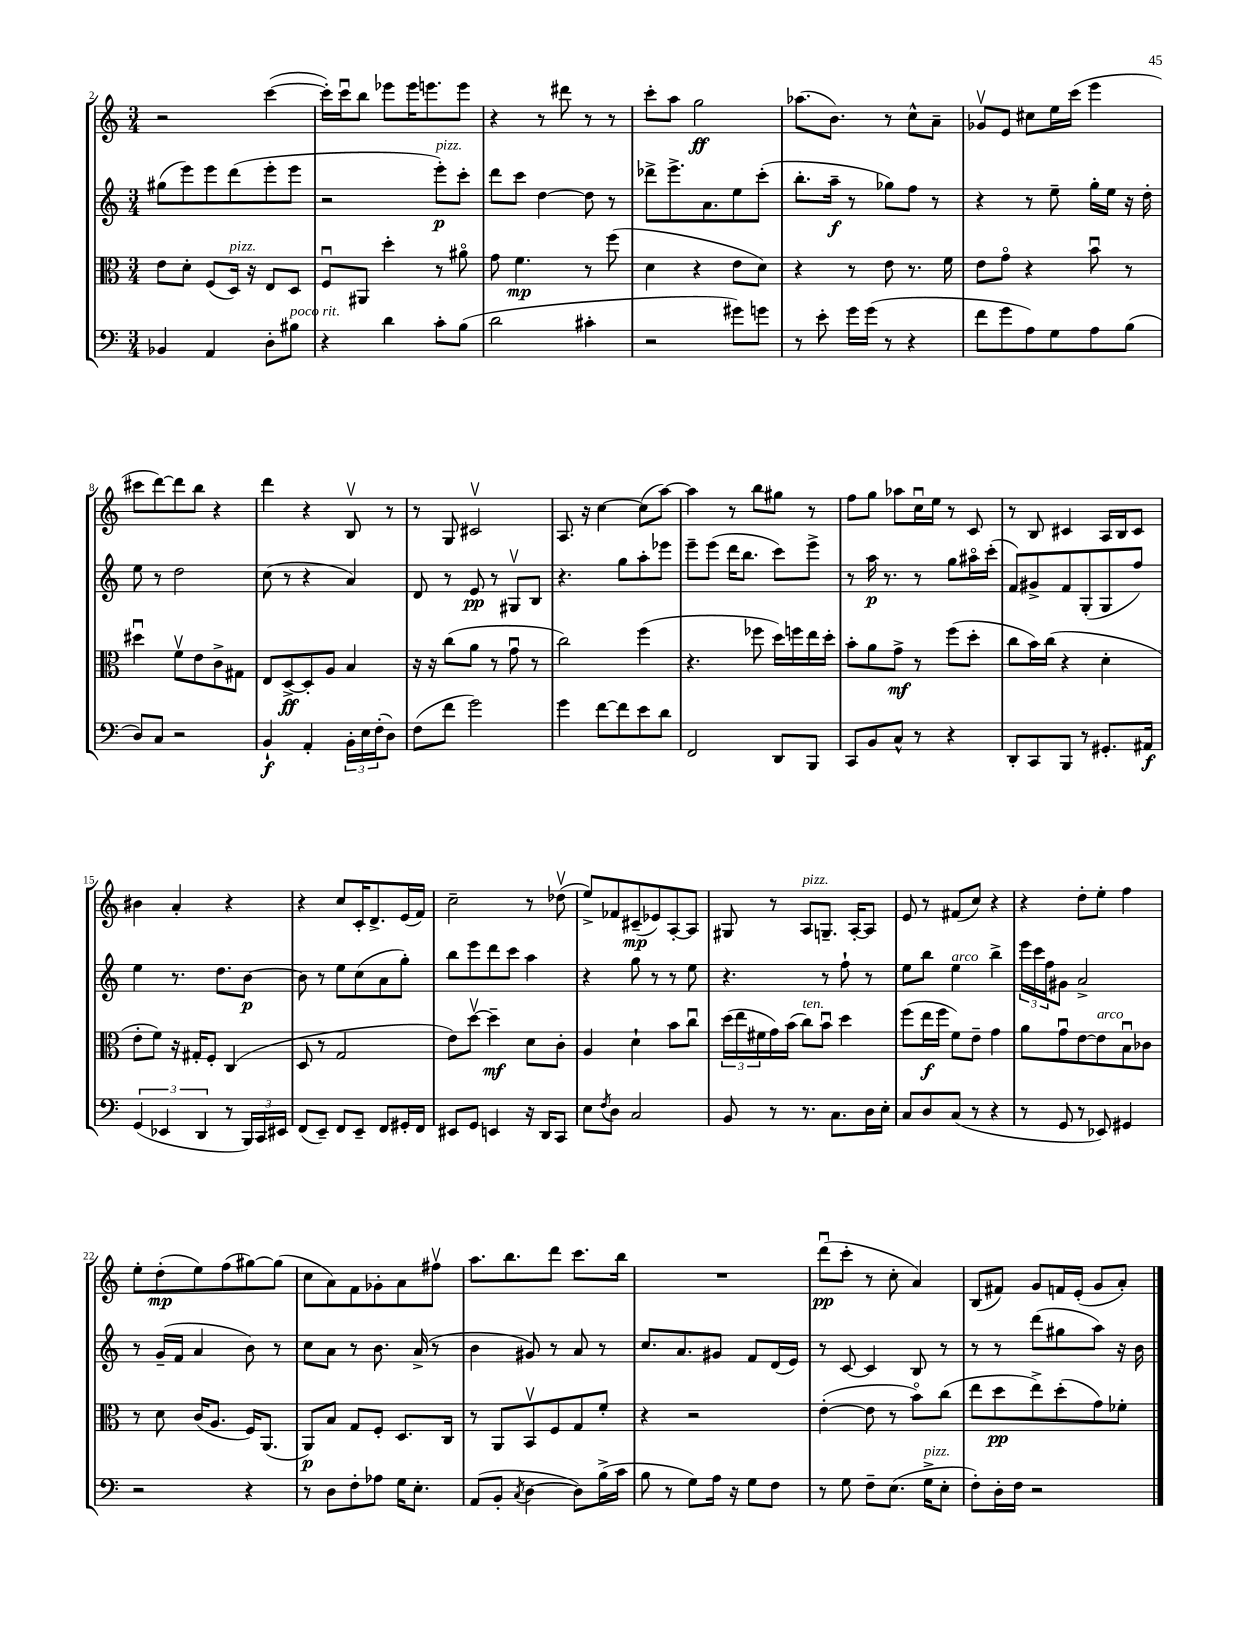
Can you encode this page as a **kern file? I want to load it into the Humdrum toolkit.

**kern	**dynam	**kern	**dynam	**kern	**dynam	**kern	**dynam
*part4	*part4	*part3	*part3	*part2	*part2	*part1	*part1
*staff4	*staff4	*staff3	*staff3	*staff2	*staff2	*staff1	*staff1
*clefF4	*	*clefC3	*	*clefG2	*	*clefG2	*
*k[]	*	*k[]	*	*k[]	*	*k[]	*
*M3/4	*	*M3/4	*	*M3/4	*	*M3/4	*
=2	=2	=2	=2	=2	=2	=2	=2
4BB-X/	.	8e\L	.	(8gg#X\L	.	2r	.
.	.	8d'\J	.	8eee\)	.	.	.
4AA/	.	(8F/L	.	8eee\	.	.	.
!	!	!LO:TX:a:i:t=pizz.	!	!	!	!	!
.	.	16D/Jk)	.	(8ddd\	.	.	.
.	.	16r	.	.	.	.	.
8D'\L	.	8E/L	.	8eee'\	.	([4ccc\	.
!LO:TX:a:i:t=poco rit.	!	!	!	!	!	!	!
8B#X\J	.	8D/J	.	8eee\J	.	.	.
=3	=3	=3	=3	=3	=3	=3	=3
4r	.	8Fu/L	.	2r	.	16ccc'\LL])	.
.	.	.	.	.	.	16cccu\J	.
.	.	8AA#X/J	.	.	.	8bb\J	.
4d\	.	4dd'\	.	.	.	8eee-X\L	.
.	.	.	.	.	.	16eee-\K	.
.	.	.	.	.	.	8.eeen\	.
!	!	!	!	!LO:TX:a:i:t=pizz.	!	!	!
8c'\L	.	8r	.	8eee'\L)	p	.	.
(8B\J	.	8a#X\	.	8ccc'\J	.	8eee\J	.
=4	=4	=4	=4	=4	=4	=4	=4
2d\	.	8g\	.	8ddd\L	.	4r	.
.	.	4.f\	mp	8ccc\J	.	.	.
.	.	.	.	[4dd\	.	8r	.
.	.	.	.	.	.	8ddd#X\	.
4c#X'\	.	8r	.	8dd\]	.	8r	.
.	.	(8ff\	.	8r	.	8r	.
=5	=5	=5	=5	=5	=5	=5	=5
2r	.	4d\	.	8ddd-X^\L	.	8ccc'\L	.
.	.	.	.	8.eee^\	.	8aa\J	.
.	.	4r	.	.	.	2gg\	ff
.	.	.	.	8.a\	.	.	.
8g#X\L)	.	8e\L	.	8ee\	.	.	.
8gn\J	.	8d\J)	.	(8ccc'\J	.	.	.
=6	=6	=6	=6	=6	=6	=6	=6
8r	.	4r	.	8.bb'\L	.	(8.aa-X\L	.
8e'\	.	.	.	.	.	.	.
.	.	.	.	16aa~\Jk	f	8.b\J)	.
16g\LL	.	8r	.	8r	.	.	.
(16g\JJ	.	.	.	.	.	.	.
8r	.	8e\	.	8gg-X\L)	.	8r	.
4r	.	8.r	.	8ff\J	.	8cc^^\L	.
.	.	.	.	8r	.	8a~\J	.
.	.	16f\	.	.	.	.	.
=7	=7	=7	=7	=7	=7	=7	=7
8f\L	.	8e\L	.	4r	.	8g-Xv/L	.
8g\	.	8g\J	.	.	.	8e/J	.
8A\)	.	4r	.	8r	.	8cc#X\L	.
8G\	.	.	.	8ee~\	.	16ee\L	.
.	.	.	.	.	.	(16ccc\JJ	.
8A\	.	8bu\	.	16gg'\LL	.	4eee\	.
.	.	.	.	16ee\JJ	.	.	.
(8B\J	.	8r	.	16r	.	.	.
.	.	.	.	16dd'\	.	.	.
!!LO:LB:g=z
=8	=8	=8	=8	=8	=8	=8	=8
8D/L)	.	4dd#Xu\	.	8ee\	.	8ccc#X\L	.
8C/J	.	.	.	8r	.	[8ddd\)	.
2r	.	8fv\L	.	2dd\	.	8ddd\]	.
.	.	8e\	.	.	.	8bb\J	.
.	.	8c^\	.	.	.	4r	.
.	.	8G#X\J	.	.	.	.	.
=9	=9	=9	=9	=9	=9	=9	=9
4BB`/	f	8E/L	.	(8cc\	.	4ddd\	.
.	.	[8D^/	ff	8r	.	.	.
4AA'/	.	8D'/]	.	4r	.	4r	.
.	.	8A/J	.	.	.	.	.
24BB'\LL	.	4B/	.	4a/)	.	8Bv/	.
24E\	.	.	.	.	.	.	.
(24F'\J	.	.	.	.	.	.	.
8D\J)	.	.	.	.	.	8r	.
=10	=10	=10	=10	=10	=10	=10	=10
(8F\L	.	16r	.	8d/	.	8r	.
.	.	16r	.	.	.	.	.
8f\J	.	(8cc\L	.	8r	.	8G/	.
2g\)	.	8a\J	.	8e/	pp	2c#Xv/	.
.	.	8r	.	8r	.	.	.
.	.	8gu\	.	8G#Xv/L	.	.	.
.	.	8r	.	8B/J	.	.	.
=11	=11	=11	=11	=11	=11	=11	=11
4g\	.	2cc\)	.	4.r	.	8.A/	.
.	.	.	.	.	.	16r	.
[8f\L	.	.	.	.	.	[4cc\	.
8f\]	.	.	.	8gg\L	.	.	.
8e\	.	(4ff\	.	8aa'\	.	(8cc\L]	.
8d\J	.	.	.	8eee-X\J	.	[8aa\J)	.
=12	=12	=12	=12	=12	=12	=12	=12
2FF/	.	4.r	.	8eee~\L	.	4aa\]	.
.	.	.	.	(8eee\J	.	.	.
.	.	.	.	16ddd\KL	.	8r	.
.	.	.	.	8.bb\J	.	.	.
.	.	8ff-X\	.	.	.	8bb\L	.
8DD/L	.	16dd\LL)	.	8ccc\L)	.	8gg#X\J	.
.	.	16ffn\	.	.	.	.	.
8BBB/J	.	16ee\	.	8eee^\J	.	8r	.
.	.	16dd'\JJ	.	.	.	.	.
=13	=13	=13	=13	=13	=13	=13	=13
8CC/L	.	8b'\L	.	8r	.	8ff\L	.
8BB/	.	8a\	.	16aa\	p	8gg\J	.
.	.	.	.	8.r	.	.	.
8C^^/J	.	8g^\J	mf	.	.	8aa-X\L	.
8r	.	8r	.	8r	.	16ccu\L	.
.	.	.	.	.	.	16ee\JJ	.
4r	.	(8ff\L	.	8gg\L	.	8r	.
.	.	8dd'\J	.	16aa#X\L	.	8c/	.
.	.	.	.	(16ccc'\JJ	.	.	.
=14	=14	=14	=14	=14	=14	=14	=14
8DD'/L	.	8cc\L	.	8f/L)	.	8r	.
8CC/	.	16b\L)	.	8g#X^/	.	8B/	.
.	.	(16cc\JJ	.	.	.	.	.
8BBB/J	.	4r	.	8f/	.	4c#X/	.
8r	.	.	.	(8G'/	.	.	.
8.GG#X'/L	.	4d'\	.	8G/	.	16A/LL	.
.	.	.	.	.	.	16B/J	.
.	.	.	.	8ff/J)	.	8c#/J	.
16AA#X/Jk	f	.	.	.	.	.	.
!!LO:LB:g=z
=15	=15	=15	=15	=15	=15	=15	=15
(6GG/	.	8e'\L	.	4ee\	.	4b#X\	.
.	.	8f\J)	.	.	.	.	.
6EE-X/	.	.	.	.	.	.	.
.	.	16r	.	8.r	.	4a'/	.
.	.	16G#X'/KL	.	.	.	.	.
6DD/	.	.	.	.	.	.	.
.	.	8F'/J	.	.	.	.	.
.	.	.	.	8.dd\L	.	.	.
8r	.	(4C/	.	.	.	4r	.
24BBB/LL)	.	.	.	[8b\J	p	.	.
24CC/	.	.	.	.	.	.	.
24EE#X/JJ	.	.	.	.	.	.	.
=16	=16	=16	=16	=16	=16	=16	=16
(8FF/L	.	8D/	.	8b\]	.	4r	.
8EE~/J)	.	8r	.	8r	.	.	.
8FF/L	.	2G/	.	8ee\L	.	8cc/L	.
8EE~/J	.	.	.	(8cc\	.	16c'/K	.
.	.	.	.	.	.	8.d^/	.
8FF/L	.	.	.	8a\	.	.	.
16GG#X'/L	.	.	.	8gg'\J)	.	(16e/L	.
16FF/JJ	.	.	.	.	.	16f/JJ)	.
=17	=17	=17	=17	=17	=17	=17	=17
8EE#X/L	.	8e\L)	.	8bb\L	.	2cc~\	.
8GG/J	.	[8ddv\J	.	8eee\	.	.	.
4EEn/	.	4dd~\]	mf	8ddd\	.	.	.
.	.	.	.	8ccc\J	.	.	.
16r	.	8d\L	.	4aa\	.	8r	.
16DD/KL	.	.	.	.	.	.	.
8CC/J	.	8c'\J	.	.	.	(8dd-Xv\	.
=18	=18	=18	=18	=18	=18	=18	=18
8E\L	.	4A/	.	4r	.	8ee^/L)	.
8qF/	.	.	.	.	.	.	.
8D\J	.	.	.	.	.	8f-X/	.
2C/	.	4d`\	.	8gg\	.	(8c#X~/	mp
.	.	.	.	8r	.	8e-X/)	.
.	.	8b\L	.	8r	.	[8A'/	.
.	.	8ccu\J	.	8ee\	.	8A/J]	.
=19	=19	=19	=19	=19	=19	=19	=19
8BB/	.	(24dd\LL	.	4.r	.	8G#X/	.
.	.	24ee\	.	.	.	.	.
.	.	24f#X\	.	.	.	.	.
8r	.	16g\)	.	.	.	8r	.
.	.	(16b\JJ	.	.	.	.	.
!	!	!	!	!	!	!LO:TX:a:i:t=pizz.	!
!	!	!LO:TX:a:i:t=ten.	!	!	!	!	!
8.r	.	8cc\L)	.	.	.	8A/L	.
.	.	8bu\J	.	8r	.	8.Gn~/J	.
8.C\L	.	.	.	.	.	.	.
.	.	4dd\	.	8ff`\	.	.	.
.	.	.	.	.	.	[16A'/KL	.
16D\L	.	.	.	8r	.	8A/J]	.
16E'\JJ	.	.	.	.	.	.	.
=20	=20	=20	=20	=20	=20	=20	=20
8C/L	.	(8ff\L	.	8ee\L	.	8e/	.
8D/	.	16ee\L	f	8bb\J	.	8r	.
.	.	16ff\JJ	.	.	.	.	.
!	!	!	!	!LO:TX:a:i:t=arco	!	!	!
(8C/J	.	8f\L)	.	4ee\	.	(8f#X/L	.
8r	.	8e~\J	.	.	.	8cc/J)	.
4r	.	4g\	.	4bb^\	.	4r	.
=21	=21	=21	=21	=21	=21	=21	=21
8r	.	8a\L	.	24eee\LL	.	4r	.
.	.	.	.	24ccc\	.	.	.
.	.	.	.	24ff\J	.	.	.
8GG/	.	8gu\	.	8g#X\J	.	.	.
8r	.	[8e\	.	2a^/	.	8dd'\L	.
!	!	!LO:TX:a:i:t=arco	!	!	!	!	!
8EE-X/)	.	8e\]	.	.	.	8ee'\J	.
4GG#X/	.	8Bu\	.	.	.	4ff\	.
.	.	8c-X\J	.	.	.	.	.
!!LO:LB:g=z
=22	=22	=22	=22	=22	=22	=22	=22
2r	.	8r	.	8r	.	8ee'\L	.
.	.	8d\	.	(16g~/LL	.	(8dd'\	mp
.	.	.	.	16f/JJ	.	.	.
.	.	(16c/KL	.	4a/	.	8ee\)	.
.	.	8.A/J	.	.	.	.	.
.	.	.	.	.	.	(8ff\	.
4r	.	16F/KL)	.	8b\)	.	[8gg#X\)	.
.	.	(8.AA/J	.	.	.	.	.
.	.	.	.	8r	.	(8gg#\J]	.
=23	=23	=23	=23	=23	=23	=23	=23
8r	.	8AA/L)	p	8cc\L	.	8cc\L	.
8D\L	.	8B/J	.	8a\J	.	8a\)	.
8F'\	.	8G/L	.	8r	.	8f\	.
8A-X\J	.	8F'/J	.	8.b\	.	8g-X'\	.
16G\KL	.	8.D/L	.	.	.	8a\	.
8.E'\J	.	.	.	(16a^/	.	.	.
.	.	.	.	8r	.	8ff#Xv\J	.
.	.	16C/Jk	.	.	.	.	.
=24	=24	=24	=24	=24	=24	=24	=24
(8AA/L	.	8r	.	4b\	.	8.aa\L	.
8BB'/J	.	8AA/L	.	.	.	.	.
.	.	.	.	.	.	8.bb\	.
8qC/	.	.	.	.	.	.	.
[4D\	.	8BBv/	.	8g#X/)	.	.	.
.	.	8F/	.	8r	.	8ddd\J	.
8D\L])	.	8G/	.	8a/	.	8.ccc\L	.
(16B^\L	.	8f'/J	.	8r	.	.	.
16c\JJ	.	.	.	.	.	16bb\Jk	.
=25	=25	=25	=25	=25	=25	=25	=25
8B\	.	4r	.	8.cc/L	.	2.r	.
8r	.	.	.	.	.	.	.
.	.	.	.	8.a/	.	.	.
8G\L)	.	2r	.	.	.	.	.
16A\Jk	.	.	.	8g#X/J	.	.	.
16r	.	.	.	.	.	.	.
8G\L	.	.	.	8f/L	.	.	.
8F\J	.	.	.	(16d/L	.	.	.
.	.	.	.	16e/JJ)	.	.	.
=26	=26	=26	=26	=26	=26	=26	=26
8r	.	([4e'\	.	8r	.	(8dddu\L	pp
8G\	.	.	.	[8c/	.	8ccc'\J	.
8F~\L	.	8e\]	.	4c/]	.	8r	.
(8.E\J	.	8r	.	.	.	8cc'\	.
.	.	8b\L)	.	8B/	.	4a/)	.
!LO:TX:a:i:t=pizz.	!	!	!	!	!	!	!
16G^\KL	.	.	.	.	.	.	.
8E'\J	.	(8cc\J	.	8r	.	.	.
=27	=27	=27	=27	=27	=27	=27	=27
8F'\L)	.	8ee\L	.	8r	.	(8B/L	.
16D'\L	.	8dd\	pp	8r	.	8f#X/J)	.
16F\JJ	.	.	.	.	.	.	.
2r	.	8ee^\)	.	(8ddd\L	.	8g/L	.
.	.	(8dd'\	.	8gg#X\	.	16fn/L	.
.	.	.	.	.	.	(16e'/JJ	.
.	.	8g\)	.	8aa\J)	.	8g/L	.
.	.	8f-X'\J	.	16r	.	8a'/J)	.
.	.	.	.	16b\	.	.	.
==	==	==	==	==	==	==	==
*-	*-	*-	*-	*-	*-	*-	*-
